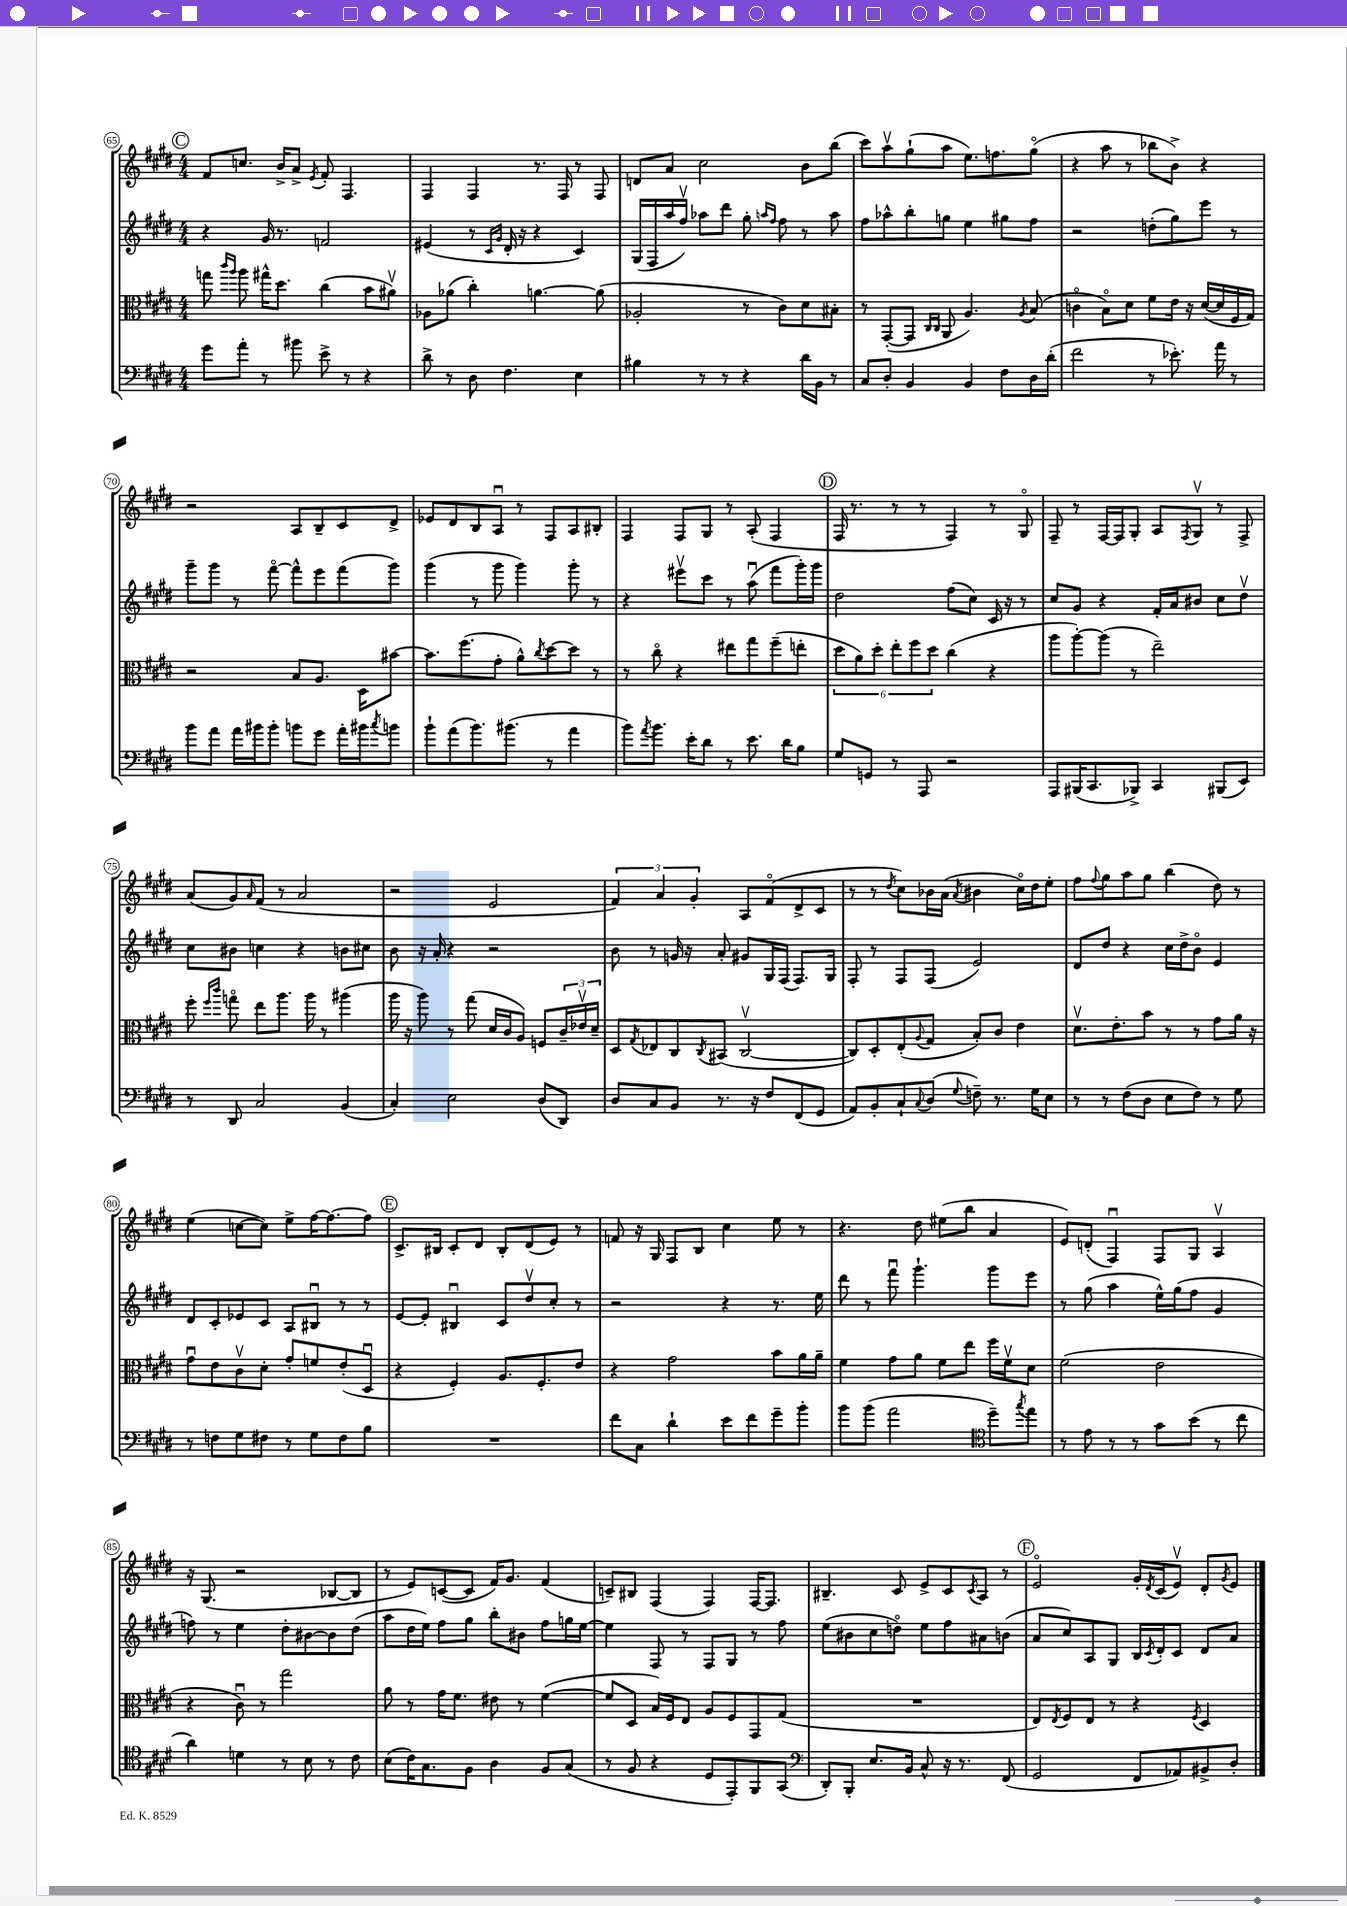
<<
\new StaffGroup <<
\new Staff = "s0" {
    \clef treble \key e \major \numericTimeSignature \time 4/4
    \mark \markup { \circle "C" } fis'8 c''8. b'16-> a'8-> \acciaccatura { e'8 } fis'8-. fis4. |
    fis4 fis4 r8. fis16 r8 fis8 |
    d'8 a'8 cis''2 b'8 b''8( |
    cis'''8) a''8\upbow gis''8-!( a''8 e''8.) f''8. gis''8\flageolet( |
    r4 a''8 r8 bes''8 b'8->) r4 |
    r2 a8 b8-- cis'8 dis'8-> |
    ees'8 dis'8 b8 a8\downbow r8 fis8 a8 bis8-. |
    fis4 fis8 gis8 r8 a8-.( fis4 |
    \mark \markup { \circle "D" } fis16 r8. r8 r8 fis4) r8 gis8\flageolet |
    fis8-- r8 fis16~ fis16 gis8-. a8 \acciaccatura { fis8 } gis8\upbow r8 fis8-> |
    a'8( gis'8) \grace { a'16 } fis'8( r8 a'2 |
    r2 e'2 |
    \tuplet 3/2 { fis'4) a'4 gis'4-. } a8 fis'8\flageolet( dis'8-> cis'8 |
    r8 r8 \acciaccatura { dis''8 } cis''8) bes'16 a'16( \acciaccatura { a'8 } bis'4 cis''16\flageolet) dis''16 e''8-. |
    fis''8 \appoggiatura { fis''8 } gis''8 a''8 gis''8 b''4( dis''8) r8 |
    e''4( c''8~ c''8) e''8-> fis''16~ fis''8.~ fis''8 |
    \mark \markup { \circle "E" } cis'8.-> bis16 cis'8-. dis'8 bis8-. dis'8( e'8) r8 |
    f'8 r16 gis16 fis8 b8 cis''4 e''8 r8 |
    r4. dis''8 eis''8( b''8 a'4 |
    e'8) d'8-.( fis4\downbow) fis8 gis8 a4\upbow |
    r16 gis8.( r2 bes8~ bes8 |
    r8 e'8) c'8~( c'8 fis'16) gis'8. fis'4( |
    c'8--) bis8 fis4( fis4) fis16~ fis8. |
    bis4.-- cis'8 e'8-> cis'8 \acciaccatura { cis'8 } a8 r8 |
    \mark \markup { \circle "F" } e'2\flageolet gis'16-. \acciaccatura { dis'8 } cis'16( e'8\upbow) dis'8-. \acciaccatura { gis'8 } e'8 \bar "|." |
}
\new Staff = "s1" {
    \clef treble \key e \major \numericTimeSignature \time 4/4
    \mark \markup { \circle "C" } r4 gis'16 r8. f'2 |
    eis'4( r8 \grace { cis'16 gis'16 } dis'16-. r16 r4 cis'4) |
    gis16( fis16 a''16 fis''16\upbow) aes''8 dis'''8 gis''8-. \grace { a''16 fis''16 } fis''8 r8 a''8 |
    fis''8 aes''8-^ b''8-. g''8 e''4 gis''8 fis''8 |
    r2 d''8-.( gis''8) e'''8 r8 |
    gis'''8-- gis'''8 r8 fis'''8~\flageolet fis'''8-^ e'''8 fis'''8( gis'''8) |
    gis'''4( r8 gis'''8 gis'''4) gis'''8-. r8 |
    r4 eis'''8\upbow cis'''8 r8 a''8\downbow( fis'''8 gis'''16-.) gis'''16 |
    \mark \markup { \circle "D" } dis''2 fis''8( cis''8) cis'16 r16 r8 |
    cis''8 gis'8 r4 fis'16-. a'16 bis'8 cis''8 dis''8\upbow |
    cis''8 bis'8 c''4 r4 b'8 cis''8 |
    b'8 r16 a'16-. r4 r2 |
    b'8 r8 g'16 r16 a'8-. gis'8 gis16 fis16( fis8.) gis16 |
    fis8-. r8 fis8 fis8( e'2) |
    dis'8 dis''8 r4 cis''16 dis''16-> b'8\flageolet e'4 |
    dis'8 cis'8-. ees'8 cis'8 a8 bis8\downbow r8 r8 |
    \mark \markup { \circle "E" } e'8~ e'8-. bis4\downbow cis'8 dis''8\upbow cis''8-. r8 |
    r2 r4 r8. e''16 |
    dis'''8 r8 fis'''8\downbow gis'''4.-! gis'''8 e'''8 |
    r8 gis''8( a''4 e''16-^) gis''16( fis''8 gis'4 |
    f''8) r8 e''4 dis''8-. bis'8~ bis'8 dis''8( |
    a''8 dis''16 e''16) fis''8 gis''8 b''8-. bis'8 fis''8 g''16 e''16~ |
    e''4 fis8 r8 fis8 gis8 r8 fis''8 |
    e''8( bis'8 cis''8 d''8\flageolet) e''8 fis''8 ais'8 b'8( |
    \mark \markup { \circle "F" } a'8 cis''8) a8 gis8 b16 \acciaccatura { cis'8 } dis'16-. cis'8 dis'8 a'8 \bar "|." |
}
\new Staff = "s2" {
    \clef alto \key e \major \numericTimeSignature \time 4/4
    \mark \markup { \circle "C" } g''8 \grace { cis'''16 a''16 } a''8 gis''16-^ dis''8. cis''4( b'8 ais'8\upbow) |
    aes8 aes'8( cis''4-.) a'4.~ a'8( |
    aes2-. r8 cis'8) dis'8 bis8-. |
    r8 gis,8~-.( gis,8 \grace { cis16 cis16 } a,8 a4.) \acciaccatura { a8 } b8( |
    c'4\flageolet b8\flageolet) dis'8 fis'8 e'16 r16 dis'16~( dis'16 fis16 gis16) |
    r2 b8 a8. dis16 bis'8~ |
    bis'8. fis''8.( gis'8-. a'8-^) \acciaccatura { cis''8 } dis''8~ dis''8 r8 |
    r8 cis''8\flageolet r4 eis''8 gis''8 fis''8--( e''8-. |
    \mark \markup { \circle "D" } \tuplet 6/4 { dis''8 a'8) dis''8-. e''8-. fis''8 dis''8 } cis''4( r4 |
    a''8 a''8~-.) a''8( r8 e''2--) |
    fis''8-. \grace { fis''16 cis'''16 } g''8\flageolet e''8 a''8. a''16 r8 ais''4( |
    a''16 r16 a''8) r8 gis''8( dis'16 cis'16 a8) f8 \tuplet 3/2 { cis'16-- ees'16\upbow dis'16-- } |
    dis8 \acciaccatura { gis8 } ees8 cis8 \acciaccatura { cis8 } bis,8( cis2~\upbow |
    cis8) dis8-. e8-.( \appoggiatura { a8 } gis8 b8-.) cis'8 e'4 |
    dis'8.\upbow e'8.-. b'8 r8 r8 gis'8 a'16 r16 |
    gis'8\downbow e'8 cis'8\upbow dis'8-. gis'8-. f'8 e'8-.( dis8\downbow |
    \mark \markup { \circle "E" } r4 fis4-.) a8. fis8.-. e'8 |
    r4 gis'2 b'8 a'16 a'16-- |
    fis'4 gis'8 a'8 fis'8 e''8 fis''16 fis'16\upbow dis'8 |
    fis'2( e'2 |
    r4 cis'8\downbow) r8 gis''2 |
    a'8 r8 gis'16 fis'8. eis'8 r8 fis'4~( |
    fis'8 dis8 b16) fis16 e8 a8 fis8 gis,8 gis8( |
    R1 |
    \mark \markup { \circle "F" } e8) \acciaccatura { e8 } fis8 e8 r8 r4 \acciaccatura { fis8 } dis4 \bar "|." |
}
\new Staff = "s3" {
    \clef bass \key e \major \numericTimeSignature \time 4/4
    \mark \markup { \circle "C" } gis'8 a'8-. r8 bis'8 e'8-> r8 r4 |
    dis'8-> r8 dis8 fis4. e4 |
    bis4 r8 r8 r4 dis'16 b,16 r8 |
    cis8 dis8-. b,4 b,4 fis8 dis16 dis'16-.( |
    fis'2 r8 ees'8.-.) a'16 r8 |
    b'8 a'8 a'16 bis'16 bis'8-. b'8 gis'8 a'16-. bis'16 \acciaccatura { cis''8 } b'8 |
    b'8-! a'8( b'8.) bis'8.( r8 a'4 |
    b'8) \acciaccatura { a'8 } b'8. e'16-. dis'8 r8 e'8. dis'16 b8 |
    \mark \markup { \circle "D" } gis8 g,8 r8 a,,8 r2 |
    a,,8 bis,,16( cis,8. bes,,8->) cis,4 bis,,8( e,8) |
    r8 dis,8 cis2 b,4( |
    cis4-.) e2 dis8( dis,8) |
    dis8 cis8 b,8 r8. r16 fis8 fis,8( gis,8 |
    a,8) b,8-. cis8-! \appoggiatura { cis8 } dis8( \appoggiatura { gis8 } f8--) r8. gis16 e8 |
    r8 r8 fis8( dis8 e8 fis8) r8 gis8 |
    r8 f8 gis8 fis8 r8 gis8 fis8 b8 |
    \mark \markup { \circle "E" } R1 |
    fis'8 cis8 dis'4-! e'8 fis'8 gis'8-- b'8-. |
    b'8 b'8( a'2 \clef tenor dis''8--) \acciaccatura { gis''8 } e''8 |
    r8 e'8 r8 r8 gis'8 b'8( r8 cis''8 |
    a'4) d'4 r8 b8 r8 cis'8 |
    b8( cis'16) gis8. fis8 a4 fis8 gis8( |
    r8 fis8 r4 dis8 e,8-.) fis,8 gis,8( |
    \clef bass dis,8-.) b,,8-. e8. b,16 cis8-^ r16 r8. fis,8( |
    \mark \markup { \circle "F" } gis,2 fis,8 aes,8) bis,8-> dis8-. \bar "|." |
}
>>
>>
\layout { \context { \Score currentBarNumber = #65 \override BarNumber.stencil = #(make-stencil-circler 0.1 0.3 ly:text-interface::print) } }
